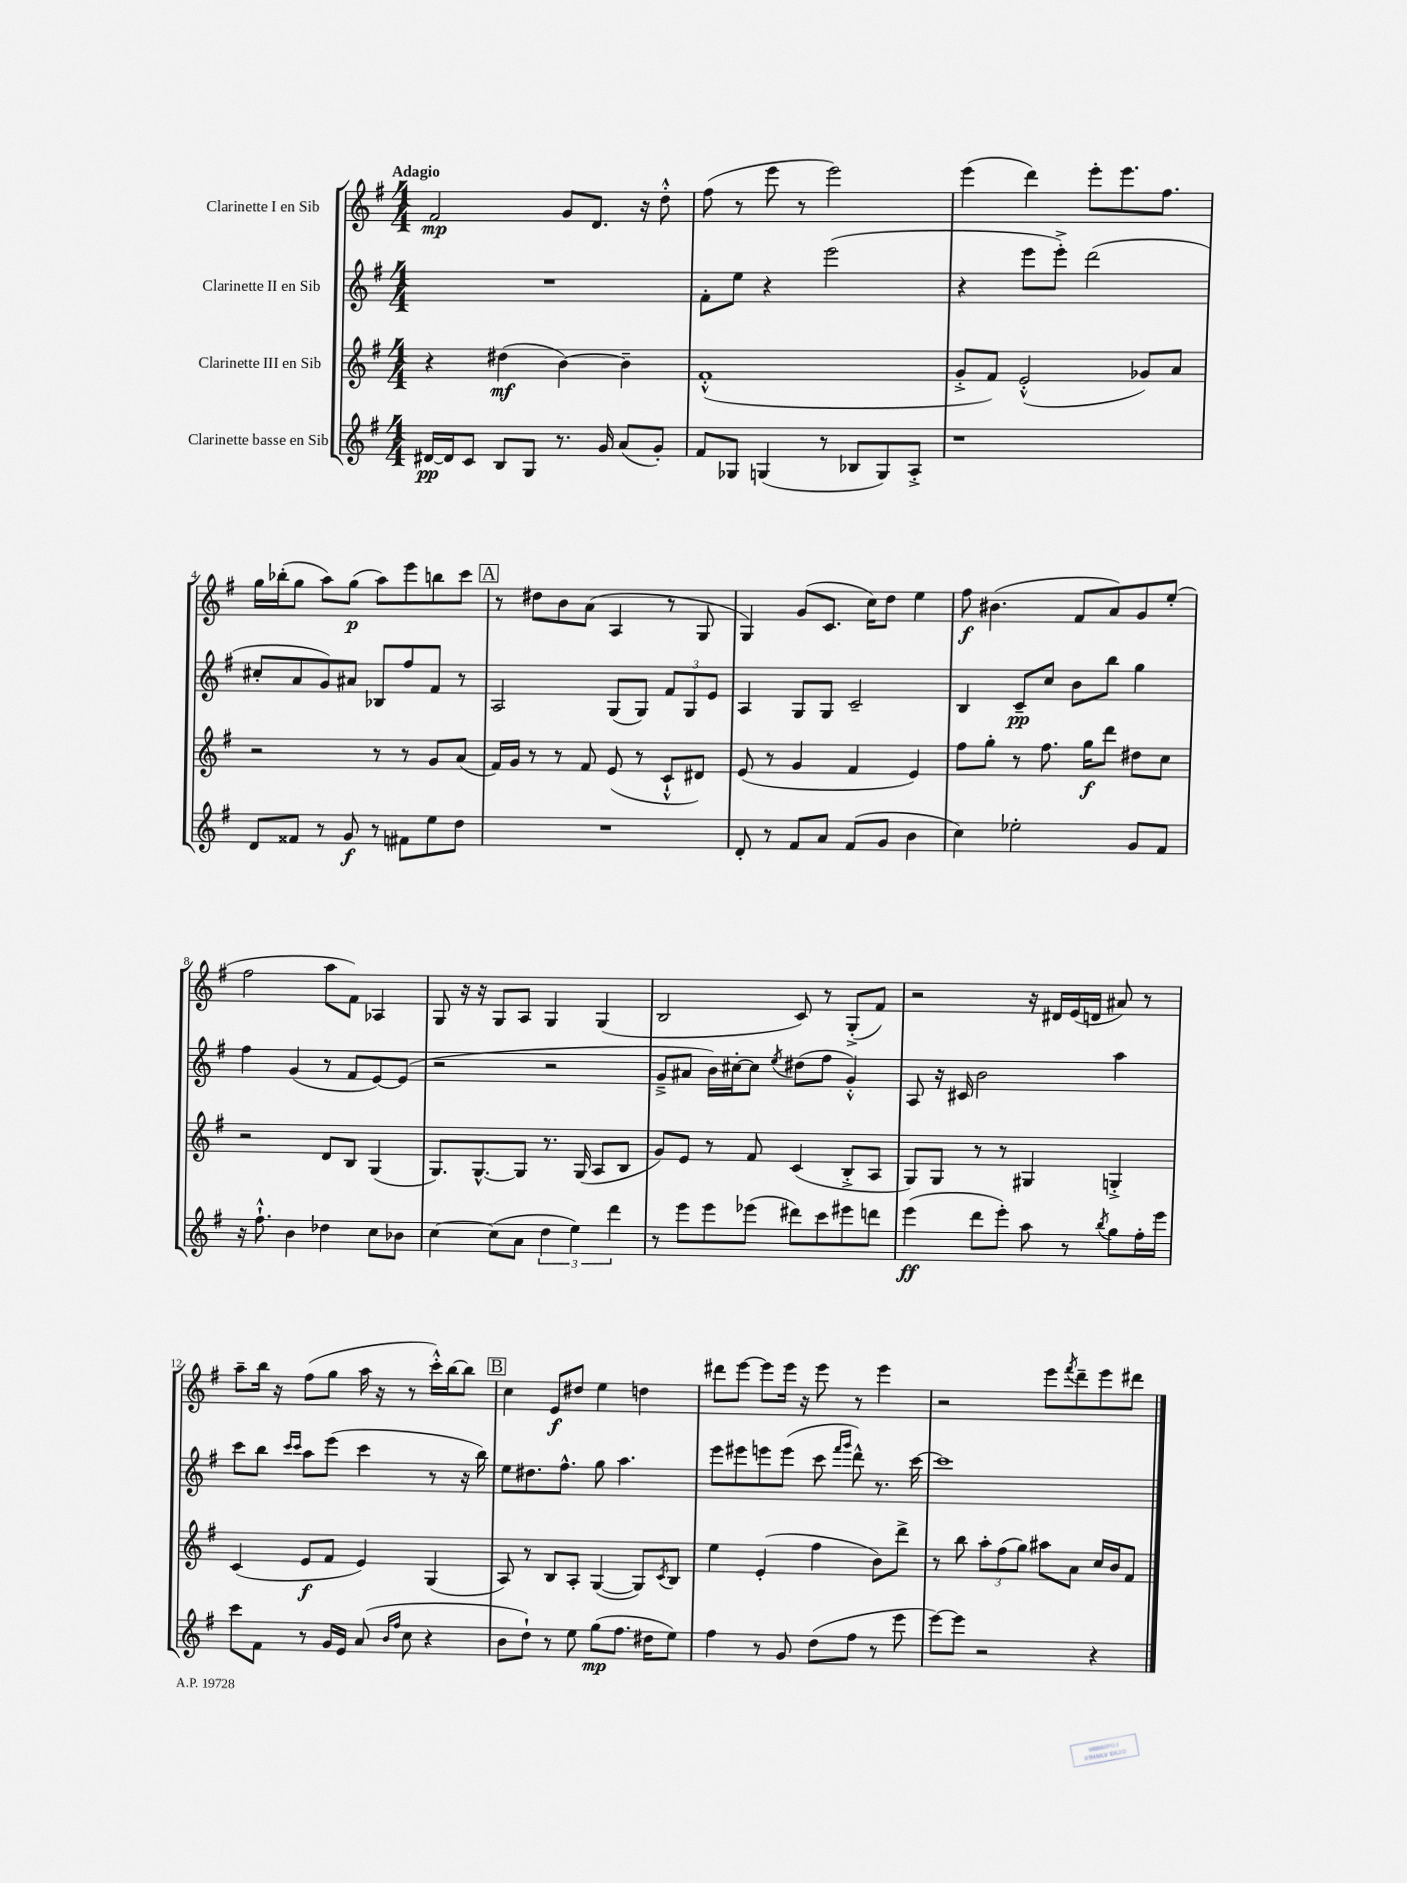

**kern	**kern	**kern	**kern
*staff4	*staff3	*staff2	*staff1
*clefG2	*clefG2	*clefG2	*clefG2
*k[f#]	*k[f#]	*k[f#]	*k[f#]
*M4/4	*M4/4	*M4/4	*M4/4
[16d#	4r	1r	2f#
16d#]	.	.	.
8c	.	.	.
8B	(4dd#	.	.
8G	.	.	.
8.r	[4b)	.	8g
.	.	.	8.d
16g	.	.	.
(8a	4b~]	.	.
.	.	.	16r
8g')	.	.	8dd'^^
=	=	=	=
8f#	(1f#'^^	8f#'	(8ff#
8G-	.	8ee	8r
(4G	.	4r	8eee
.	.	.	8r
8r	.	(2eee	2eee)
8B-	.	.	.
8G)	.	.	.
8A'^	.	.	.
=	=	=	=
1r	8g'^	4r	(4eee
.	8f#)	.	.
.	(2e'^^	8eee	4ddd)
.	.	8eee'^)	.
.	.	(2ddd	8eee'
.	.	.	8.eee
.	8g-)	.	.
.	.	.	8.ff#
.	8a	.	.
=	=	=	=
8d	2r	8cc#'	16gg
.	.	.	(16bb-'
8f##	.	8a	8gg
8r	.	8g)	8aa)
8g	.	8a#	(8gg
8r	8r	8B-	8aa)
8f#	8r	8ff#	8eee
8ee	8g	8f#	8bb
8dd	(8a	8r	8ccc
=	=	=	=
1r	16f#)	2A	8r
.	16g	.	.
.	8r	.	8dd#
.	8r	.	8b
.	8f#	.	(8a
.	(8e	(8G	4A
.	8r	8G)	.
.	8c`^^	12f#	8r
.	.	12G	.
.	8d#)	.	8G
.	.	12e	.
=	=	=	=
8d'	(8e	4A	4G)
8r	8r	.	.
8f#	4g	8G	(8g
8a	.	8G	8.c
(8f#	4f#	2c~	.
.	.	.	16cc)
8g	.	.	8dd
4b	4e)	.	4ee
=	=	=	=
4cc)	8ff#	4B	8ff#
.	8gg'	.	(4.b#
2ee-'	8r	8c~	.
.	8.ff#	8cc	.
.	.	8b	8f#
.	16gg	.	.
.	8ddd	8bb	8a)
8g	8dd#	4gg	8g
8f#	8cc	.	(8ee'
=	=	=	=
16r	2r	4ff#	2ff#
8.ff#`^^	.	.	.
4b	.	(4g	.
4dd-	8d	8r	8aa
.	8B	8f#	8f#)
8cc	(4G	[8e)	4A-
8b-	.	(8e]	.
=	=	=	=
[4cc	8.G)	2r	8G
.	.	.	16r
.	[8.G^^	.	16r
(8cc]	.	.	8G
8a	8G]	.	8A
6dd	8.r	2r	4G
6ee)	.	.	.
.	(16G	.	.
.	8A	.	(4G
6ddd	.	.	.
.	8B	.	.
=	=	=	=
8r	8g)	8g~^	2B
8eee	8e	8a#	.
8eee	8r	16b)	.
.	.	[16cc#'	.
(8eee-	8f#	8cc#]	.
.	.	8qee	.
8ddd#)	(4c	(8dd#	8c)
8ccc	.	8ff#	8r
8eee#	8B'^	4g'^^)	(8G'^
8ddd	8A	.	8f#)
=	=	=	=
(4eee	8G)	8A	2r
.	8G	16r	.
.	.	16c#	.
8ddd	8r	2b	.
8eee')	8r	.	.
8aa	4G#	.	16r
.	.	.	16d#
8r	.	.	(16e
.	.	.	16d
8qbb	.	.	.
8gg	4G'^	4aa	8a#)
16ff#'	.	.	8r
16eee	.	.	.
=	=	=	=
8ccc	(4c	8ccc	8aa~
8f#	.	8bb	16bb
.	.	.	16r
.	.	16qqccc	.
.	.	16qqccc	.
8r	8e	8aa	(8ff#
16g	8f#	(8eee	8gg
16e	.	.	.
(8a	4e)	4ccc	16aa
.	.	.	16r
16qqb	.	.	.
16qqff#	.	.	.
8cc	.	.	8r
4r	(4G	8r	16ccc'^^)
.	.	.	[16bb
.	.	16r	8bb]
.	.	16bb)	.
=	=	=	=
8b	8A)	8ee	4cc
8dd`)	8r	8.dd#	.
8r	8B	.	8e
.	.	8.ff#^^	.
8ee	8A'	.	8dd#
(8gg	([4G	8gg	4ee
8.ff#	.	4.aa	.
.	8G])	.	4dd
16dd#	.	.	.
.	8qc	.	.
8ee)	8B	.	.
=	=	=	=
4ff#	4ee	8eee	8ddd#
.	.	8eee#	[8eee
8r	(4e'	8eee	8eee]
8g	.	(8eee	16eee
.	.	.	16r
(8dd	4ff#	8ccc	8eee
.	.	16qqfff#	.
.	.	16qqggg	.
8ff#	.	8ddd^^)	8r
8r	8b)	8.r	4eee
8eee	8ddd^	.	.
.	.	[16ccc	.
=	=	=	=
[8eee)	8r	1ccc]	2r
8eee]	8bb	.	.
2r	12aa'	.	.
.	(12ff#	.	.
.	12gg)	.	.
.	8aa#	.	8eee
.	.	.	8qfff#
.	8a	.	8ddd~
4r	16cc	.	8eee
.	16b	.	.
.	8f#	.	8ddd#
==	==	==	==
*-	*-	*-	*-
